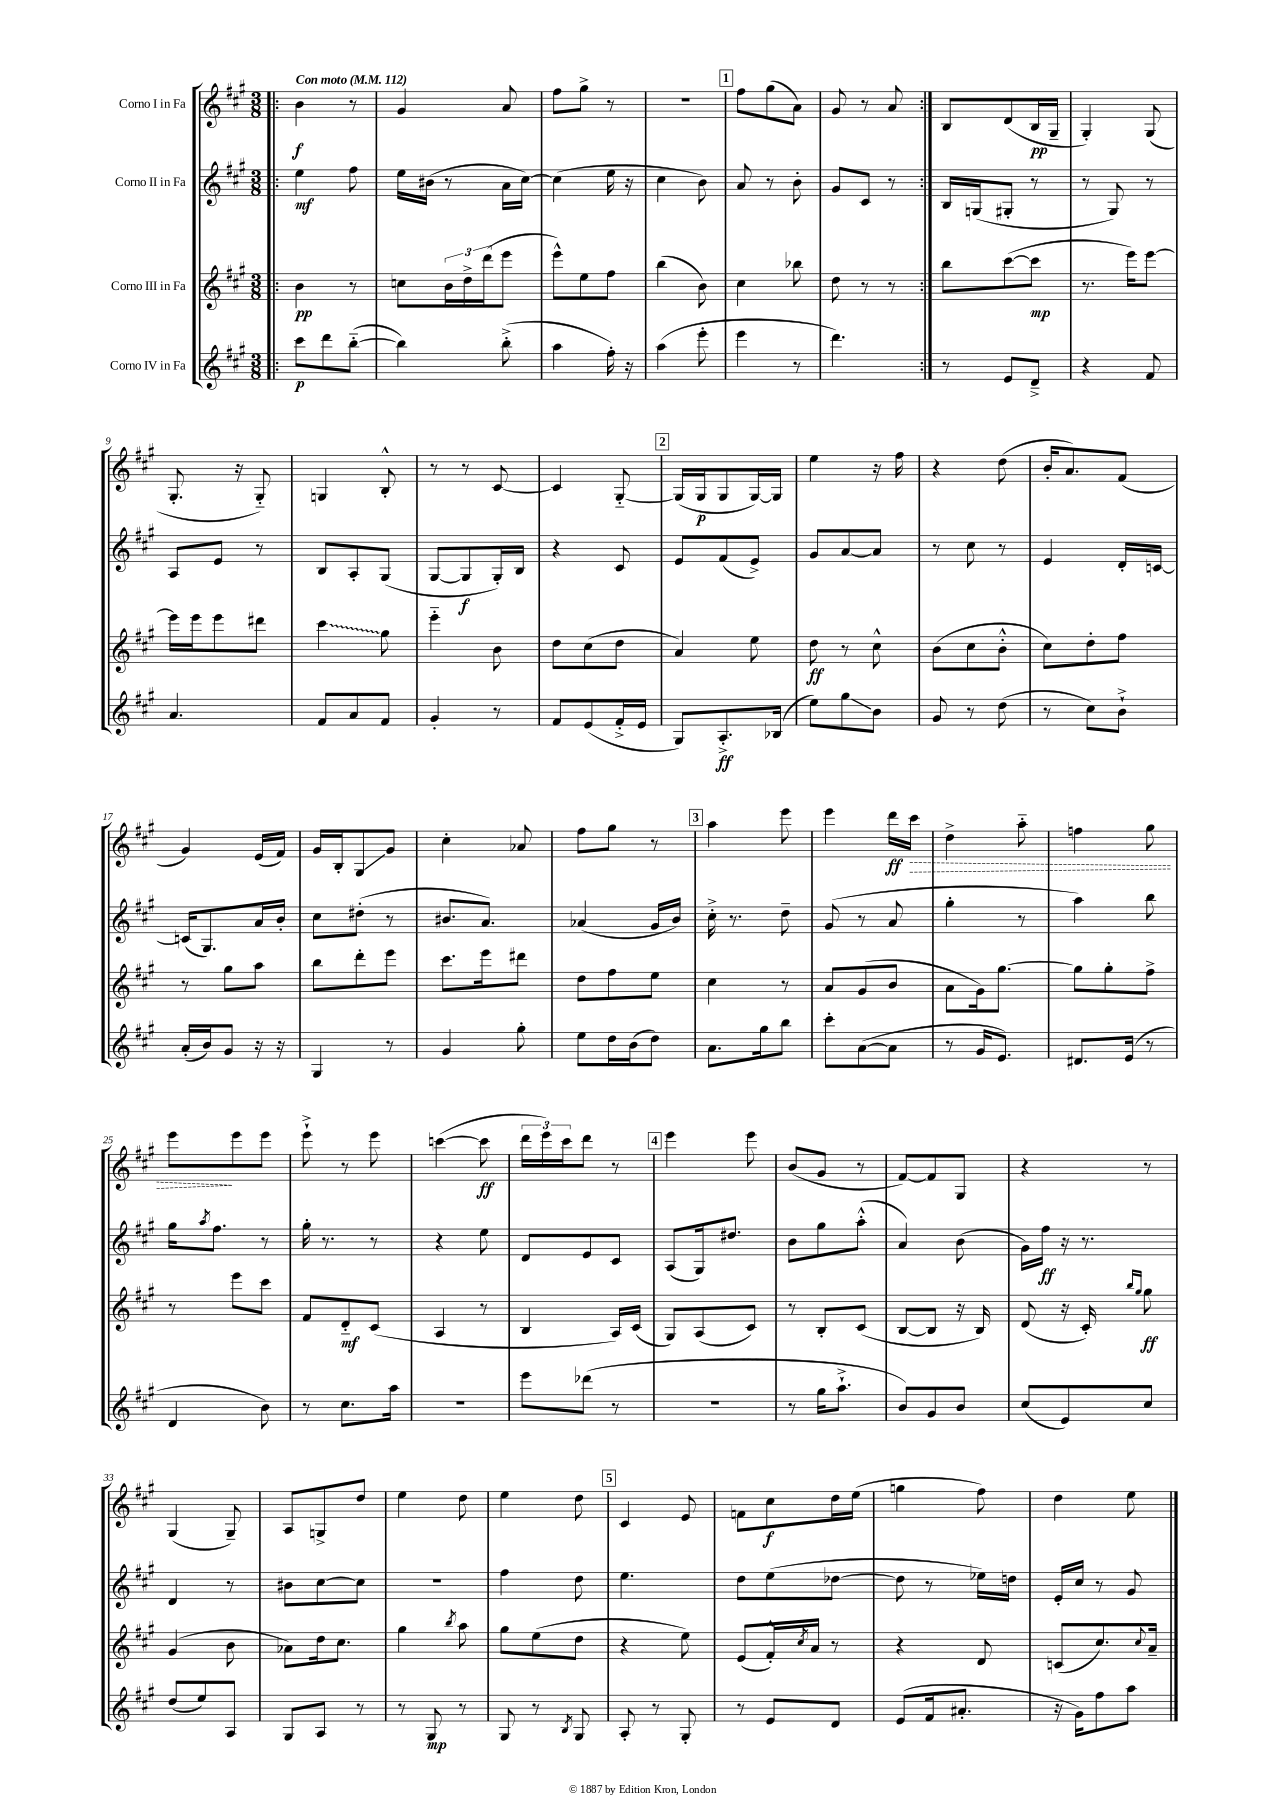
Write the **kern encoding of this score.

**kern	**kern	**kern	**kern
*staff4	*staff3	*staff2	*staff1
*clefG2	*clefG2	*clefG2	*clefG2
*k[f#c#g#]	*k[f#c#g#]	*k[f#c#g#]	*k[f#c#g#]
*M3/8	*M3/8	*M3/8	*M3/8
*MM112	*MM112	*MM112	*MM112
=!|:	=!|:	=!|:	=!|:
8ccc#	4b	4ee	4b
8ddd	.	.	.
([8bb'~	8r	8ff#	8r
=	=	=	=
4bb])	8cc	16ee	4g#
.	.	(16b#	.
.	24b	8r	.
.	24dd^	.	.
.	(24ddd	.	.
(8bb'^	8eee	16a	8a
.	.	[16cc#)	.
=	=	=	=
4aa	8eee^^)	(4cc#]	8ff#
.	8ee	.	8gg#^
16ff#')	8ff#	16ee	8r
16r	.	16r	.
=	=	=	=
(4aa	(4bb	4cc#	4.r
8eee'	8b)	8b)	.
=	=	=	=
4eee	4cc#	8a	8ff#
.	.	8r	(8gg#
8r	8bb-	8b'	8a)
=	=	=	=
4.ddd)	8dd	8g#	8g#
.	8r	8c#	8r
.	8r	8r	8a
=:|!	=:|!	=:|!	=:|!
8r	8bb	16B	8B
.	.	(16G	.
8e	([8ccc#	8G#'	(8d
8d~^	8ccc#]	8r	16B
.	.	.	16G#~
=	=	=	=
4r	8.r	8r	4G#')
.	.	8G#)	.
.	16eee)	.	.
8f#	[8eee	8r	(8G#
=	=	=	=
4.a	16eee]	8A	8.G#'
.	16eee	.	.
.	8eee	8e	.
.	.	.	16r
.	8ddd#	8r	8G#'~)
=	=	=	=
8f#	4ccc#	8B	4G
8a	.	8A'	.
8f#	8gg#	(8G#	8B'^^
=	=	=	=
4g#'	4eee'~	[8G#	8r
.	.	8G#]	8r
8r	8b	16G#')	[8c#
.	.	16B	.
=	=	=	=
8f#	8dd	4r	4c#]
(8e	(8cc#	.	.
16f#'^	8dd	8c#	[8G#'~
16e	.	.	.
=	=	=	=
8G#)	4a)	8e	(16G#]
.	.	.	16G#
8.A'^	.	(8f#	8G#
.	8ee	8e^)	[16G#)
(16B-	.	.	16G#]
=	=	=	=
8ee)	8dd	8g#	4ee
8gg#	8r	[8a	.
8b	8cc#^^	8a]	16r
.	.	.	16ff#
=	=	=	=
8g#	(8b	8r	4r
8r	8cc#	8cc#	.
(8dd	8b'^^	8r	(8dd
=	=	=	=
8r	8cc#)	4e	16b'
.	.	.	8.a)
8cc#)	8dd'	.	.
8b`^	8ff#	16d'	(8f#
.	.	[16c	.
=	=	=	=
(16a'	8r	(16c]	4g#)
16b)	.	8.G#)	.
8g#	8gg#	.	.
16r	8aa	16a	(16e
16r	.	16b'	16f#)
=	=	=	=
4G#	8bb	8cc#	16g#
.	.	.	16B'
.	8ddd'	(8dd#'	8G#
8r	8eee	8r	8g#
=	=	=	=
4g#	8.ccc#	8.b#	4cc#'
.	16eee	8.a)	.
8gg#'	8ddd#	.	8a-
=	=	=	=
8ee	8dd	(4a-	8ff#
16dd	8ff#	.	8gg#
(16b	.	.	.
8dd)	8ee	16g#	8r
.	.	16b)	.
=	=	=	=
8.a	4cc#	16cc#'^	4aa
.	.	8.r	.
16gg#	.	.	.
8bb	8r	8dd~	8eee
=	=	=	=
8ccc#'	8a	(8g#	4eee
([8a	(8g#	8r	.
8a]	8b	8a	16ddd
.	.	.	16ccc#
=	=	=	=
8r	8a	4gg#'	4dd^
16g#	16g#)	.	.
8.e)	[8.gg#	.	.
.	.	8r	8aa'~
=	=	=	=
8.d#	8gg#]	4aa)	4ff
.	8gg#'	.	.
(16e	.	.	.
8r	8ff#^	8bb	8gg#
=	=	=	=
4d	8r	16gg#	8eee
.	.	8qaa	.
.	.	8.ff#	.
.	8eee	.	8eee
8b)	8ccc#	8r	8eee
=	=	=	=
8r	8f#	16gg#'	8eee`^
.	.	8.r	.
8.cc#	8d'~	.	8r
.	(8c#	8r	8eee
16aa	.	.	.
=	=	=	=
4.r	4A	4r	([4ccc
.	8r	8ee	8ccc]
=	=	=	=
8eee	4B	8d	24ddd
.	.	.	24eee)
.	.	.	24ccc#
(8ddd-	.	8e	8ddd
8r	16A)	8c#	8r
.	(16c#	.	.
=	=	=	=
4.r	8G#)	(8A	4eee
.	(8A	16G#)	.
.	.	8.dd#	.
.	8c#)	.	8eee
=	=	=	=
8r	8r	8b	(8b
16gg#	8B'	8gg#	8g#
8.aa`^	.	.	.
.	(8c#	(8aa'^^	8r
=	=	=	=
8b)	[8B	4a)	[8f#)
8g#	8B]	.	8f#]
8b	16r	(8b	8G#
.	16B)	.	.
=	=	=	=
(8cc#	(8d	16g#)	4r
.	.	16ff#	.
8e)	16r	16r	.
.	16c#')	8.r	.
.	16qqbb	.	.
.	16qqgg#	.	.
8cc#	8gg#	.	8r
=	=	=	=
(8dd	(4g#	4d	(4G#
8ee)	.	.	.
8A	8b	8r	8G#~)
=	=	=	=
8G#	8a-)	8b#	8A
8A	16dd	[8cc#	8G^
.	8.cc#	.	.
8r	.	8cc#]	8dd
=	=	=	=
8r	4gg#	4.r	4ee
8G#	.	.	.
.	8qbb	.	.
8r	8aa	.	8dd
=	=	=	=
8G#	8gg#	4ff#	4ee
8r	(8ee	.	.
8qB	.	.	.
8G#	8dd	8dd	8dd
=	=	=	=
8A'	4r	4.ee	4c#
8r	.	.	.
8G#'	8ee)	.	8e
=	=	=	=
8r	(8e	8dd	8f
8e	16f#'^^)	(8ee	8cc#
.	8qcc#	.	.
.	16a	.	.
8d	8r	[8dd-	16dd
.	.	.	(16ee
=	=	=	=
(8e	4r	8dd-]	4gg
16f#	.	8r	.
8.a#'	.	.	.
.	8d	16ee-)	8ff#)
.	.	16dd	.
=	=	=	=
16r	(8c	16e'	4dd
16g#)	.	16cc#	.
8ff#	8.cc#)	8r	.
8aa	.	8g#	8ee
.	8qqcc#	.	.
.	16a~	.	.
==	==	==	==
*-	*-	*-	*-
